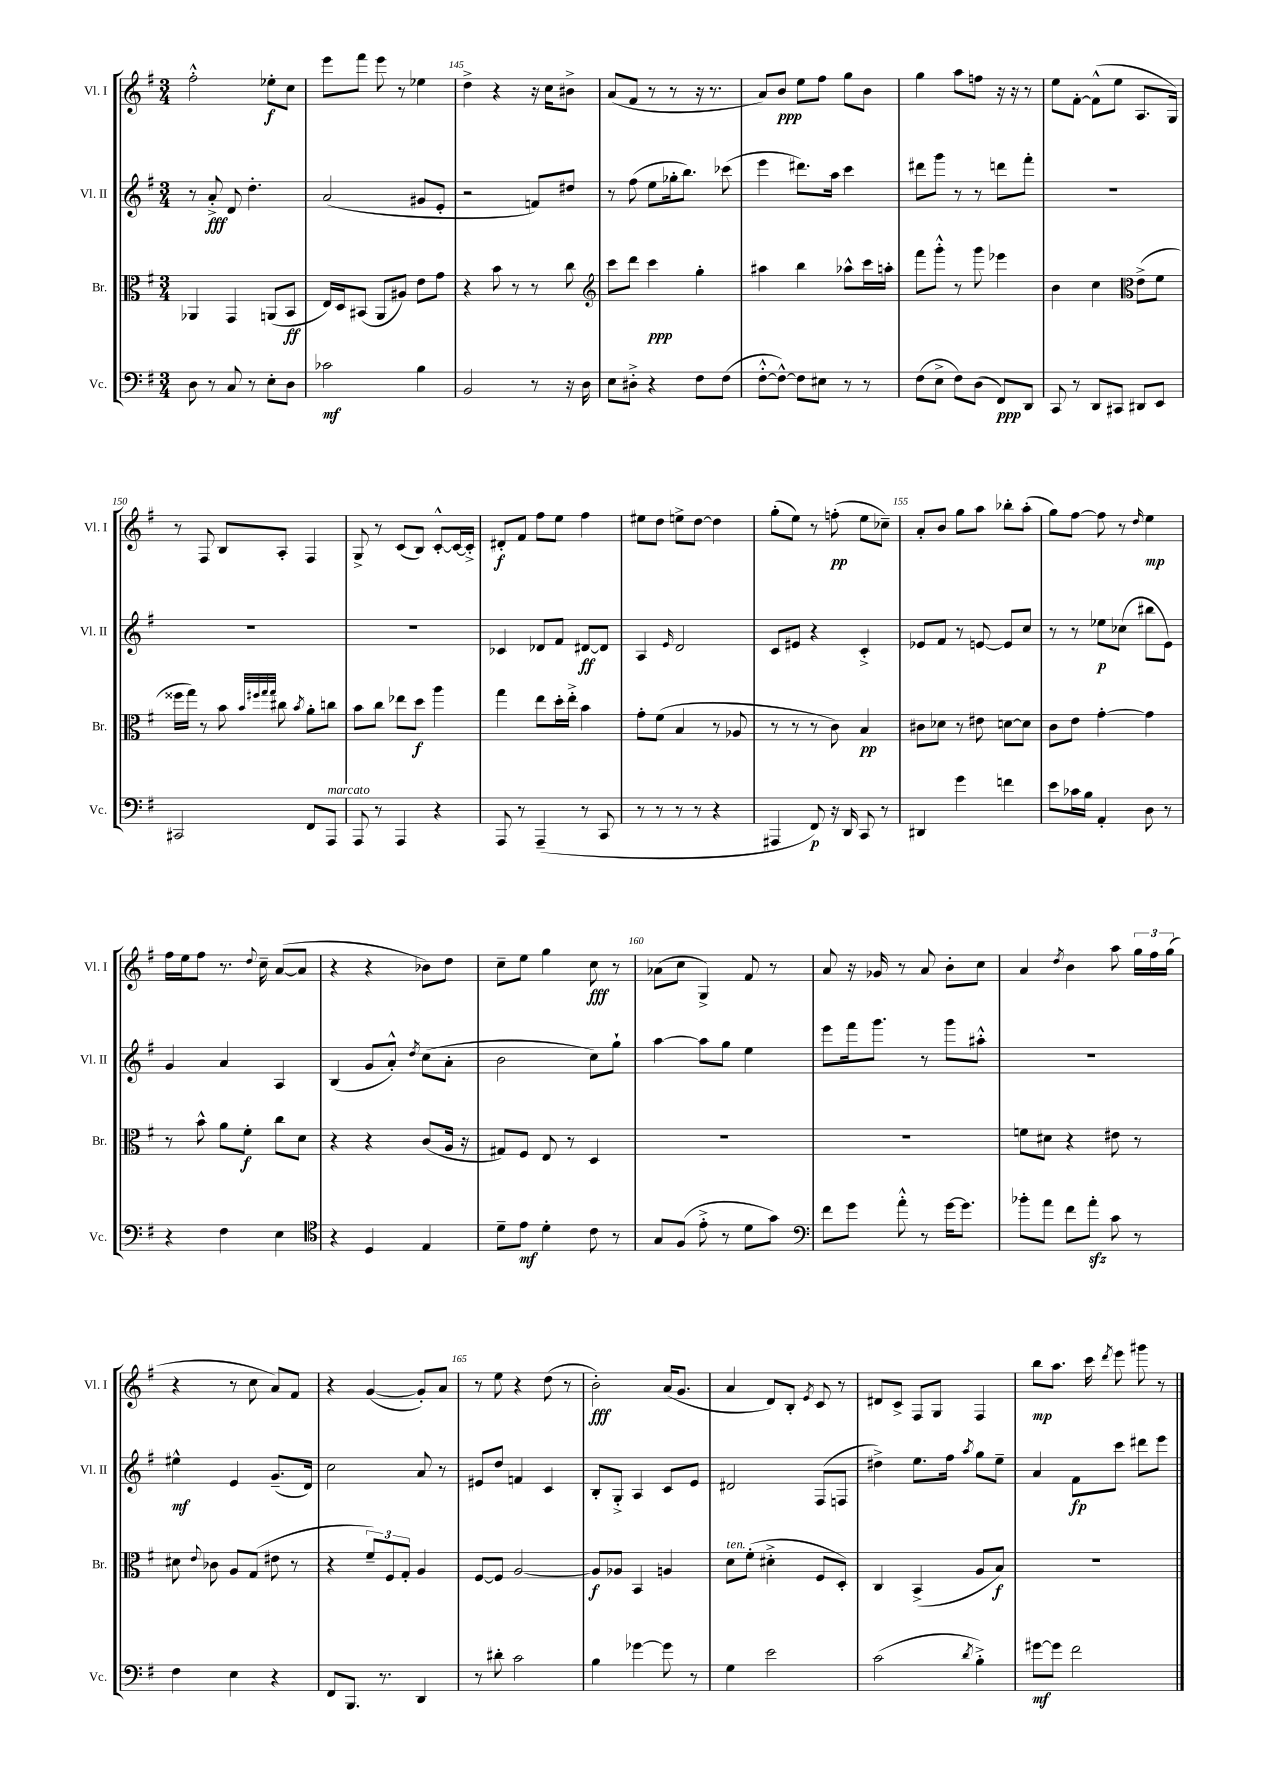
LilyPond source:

<<
\new StaffGroup <<
\new Staff = "s0" \with { instrumentName = "Vl. I" shortInstrumentName = "Vl. I" } {
    \clef treble \key g \major \numericTimeSignature \time 3/4
    \autoBeamOff fis''2-.-^ ees''8[-.\f c''8] |
    e'''8[ fis'''8] e'''8 r8 ees''4 |
    d''4-> r4 r16 c''16[ bis'8]-> |
    a'8[( fis'8] r8 r8 r16 r8. |
    a'8[) b'8]\ppp e''8[ fis''8] g''8[ b'8] |
    g''4 a''8[ f''8] r16 r16 r8 |
    e''8[ fis'8]~-. fis'8[-^( e''8] a8.[ g16]) |
    r8 fis8 b8[ a8]-. fis4 |
    g8-> r8 c'8[( b8]) c'8[~-.-^ c'16~ c'16]-.-> |
    dis'8[-.\f fis'8] fis''8[ e''8] fis''4 |
    eis''8[ d''8] e''8[-> d''8]~ d''4 |
    g''8[-.( e''8]) r8 f''8-.\pp( e''8[ ces''8]--) |
    a'8[-. b'8] g''8[ a''8] bes''8[-. a''8]-.( |
    g''8[) fis''8]~ fis''8 r8 \grace { d''16 } e''4\mp |
    fis''16[ e''16 fis''8] r8. \appoggiatura { d''8 } c''16-- a'8[~( a'8] |
    r4 r4 bes'8[) d''8] |
    c''8[-- e''8] g''4 c''8\fff r8 |
    aes'8[( c''8] g4->) fis'8 r8 |
    a'8 r16 ges'16 r8 a'8 b'8[-. c''8] |
    a'4 \acciaccatura { d''8 } b'4 a''8 \tuplet 3/2 { g''16[ fis''16 g''16]( } |
    r4 r8 c''8 a'8[) fis'8] |
    r4 g'4~( g'8[-.) a'8] |
    r8 e''8 r4 d''8( r8 |
    b'2-.\fff) a'16[( g'8.] |
    a'4 d'8[) b8]-. \acciaccatura { e'8 } c'8 r8 |
    dis'8[ c'8]-> fis8[ g8] fis4 |
    b''8[\mp a''8.] c'''16 \acciaccatura { d'''8 } e'''8 gis'''8 r8 \bar "|." |
}
\new Staff = "s1" \with { instrumentName = "Vl. II" shortInstrumentName = "Vl. II" } {
    \clef treble \key g \major \numericTimeSignature \time 3/4
    \autoBeamOff r8 a'8-.->\fff d'8 d''4.-. |
    a'2( gis'8[ e'8]-. |
    r2 f'8[) dis''8] |
    r8 fis''8( e''8[ ges''16-. b''8.]) ces'''8( |
    e'''4 dis'''8.[) a''16] c'''4 |
    dis'''8[ g'''8] r8 r8 d'''8[ fis'''8]-. |
    R2. |
    R2. |
    R2. |
    ces'4 des'8[ fis'8] dis'8[~\ff dis'8] |
    a4 \grace { e'16 } d'2 |
    c'8[ eis'8] r4 c'4-.-> |
    ees'8[ fis'8] r8 e'8~ e'8[ c''8] |
    r8 r8 ees''8[\p ces''8]( bis''8[ e'8]) |
    g'4 a'4 a4 |
    b4( g'8[ a'8]-.-^) \acciaccatura { d''8 } c''8[( a'8]-. |
    b'2 c''8[) g''8]-! |
    a''4~ a''8[ g''8] e''4 |
    e'''8[ fis'''16 g'''8.] r8 g'''8[ ais''8]-.-^ |
    R2. |
    eis''4-^\mf e'4 g'8.[--( d'16]) |
    c''2 a'8 r8 |
    eis'8[ d''8] f'4 c'4 |
    b8[-. g8]-.-> a4 c'8[ e'8] |
    dis'2 fis8[( f8] |
    dis''4->) e''8.[ fis''16] \acciaccatura { a''8 } g''8[ e''8]-- |
    a'4 fis'8[\fp c'''8] dis'''8[ e'''8] \bar "|." |
}
\new Staff = "s2" \with { instrumentName = "Br." shortInstrumentName = "Br." } {
    \clef alto \key g \major \numericTimeSignature \time 3/4
    \autoBeamOff aes,4 g,4 a,8[( b,8]\ff |
    e16[) d16 bis,8]( a,8[ ais8]) e'8[ g'8] |
    r4 b'8 r8 r8 c''8 |
    \clef treble c'''8[ d'''8] c'''4\ppp g''4-. |
    ais''4 b''4 aes''8[-^ c'''16 a''16]-. |
    fis'''8[ g'''8]-.-^ r8 g'''8 ees'''4 |
    b'4 c''4 \clef alto e'8[->( fis'8] |
    fisis''16[ g''16]) r8 b'8 \grace { b'32[ fis''32 g''32 g''32] } cis''8 \acciaccatura { b'8 } a'8[-. c''8] |
    b'8[ c''8] ees''8[ d''8]\f a''4 |
    g''4 e''8[ d''16-. e''16]-.-> b'4 |
    g'8[-. fis'8]( b4 r8 aes8 |
    r8 r8 r8 c'8) b4\pp |
    cis'8[ des'8] r8 eis'8 d'8[~ d'8] |
    c'8[ e'8] g'4~-. g'4 |
    r8 b'8-^ a'8[ fis'8]-.\f c''8[ d'8] |
    r4 r4 c'8[( a16] r16 |
    gis8[) fis8] e8 r8 d4 |
    R2. |
    R2. |
    f'8[ dis'8] r4 eis'8 r8 |
    dis'8 \appoggiatura { e'8 } ces'8 a8[ g8]( eis'8 r8 |
    r4 \tuplet 3/2 { fis'8[--) fis8 g8]-. } a4 |
    fis8[~ fis8] a2~ |
    a8[\f aes8] b,4 a4 |
    d'8[^\markup { \italic "ten." } fis'8]-.( dis'4-.-> fis8[ d8]-.) |
    c4 b,4->( a8[ b8]\f) |
    R2. \bar "|." |
}
\new Staff = "s3" \with { instrumentName = "Vc." shortInstrumentName = "Vc." } {
    \clef bass \key g \major \numericTimeSignature \time 3/4
    \autoBeamOff d8 r8 c8 r8 e8[-. d8] |
    ces'2\mf b4 |
    b,2 r8 r16 d16 |
    e8[ dis8]-.-> r4 fis8[ fis8]( |
    fis8[~-.-^ fis8]~-^) fis8[ eis8] r8 r8 |
    fis8[( e8]-> fis8[) d8]( fis,8[\ppp) d,8] |
    c,8 r8 d,8[ cis,8] dis,8[ e,8] |
    cis,2 fis,8[ a,,8]^\markup { \italic "marcato" } |
    a,,8 r8 a,,4 r4 |
    a,,8 r8 a,,4--( r8 c,8 |
    r8 r8 r8 r8 r4 |
    ais,,4 fis,8\p) r16 d,16 c,8 r8 |
    dis,4 g'4 f'4 |
    e'8[ ces'16 b16] a,4-. d8 r8 |
    r4 fis4 e4 |
    \clef tenor r4 d4 e4 |
    d'8[-- e'8]\mf d'4-. c'8 r8 |
    g8[ fis8]( e'8-.-> r8 d'8[ g'8]) |
    \clef bass fis'8[ g'8] a'8-.-^ r8 g'16[~ g'8.] |
    bes'8[-. a'8] fis'8[ a'8]-.\sfz c'8 r8 |
    fis4 e4 r4 |
    fis,8[ b,,8.] r8. d,4 |
    r8 dis'8-. c'2 |
    b4 ges'4~ ges'8 r8 |
    g4 e'2 |
    c'2( \acciaccatura { d'8 } b4-.->) |
    gis'8[~\mf gis'8] fis'2 \bar "|." |
}
>>
>>
\layout { \context { \Score currentBarNumber = #143 \override BarNumber.break-visibility = ##(#f #t #t) barNumberVisibility = #(every-nth-bar-number-visible 5) } }
